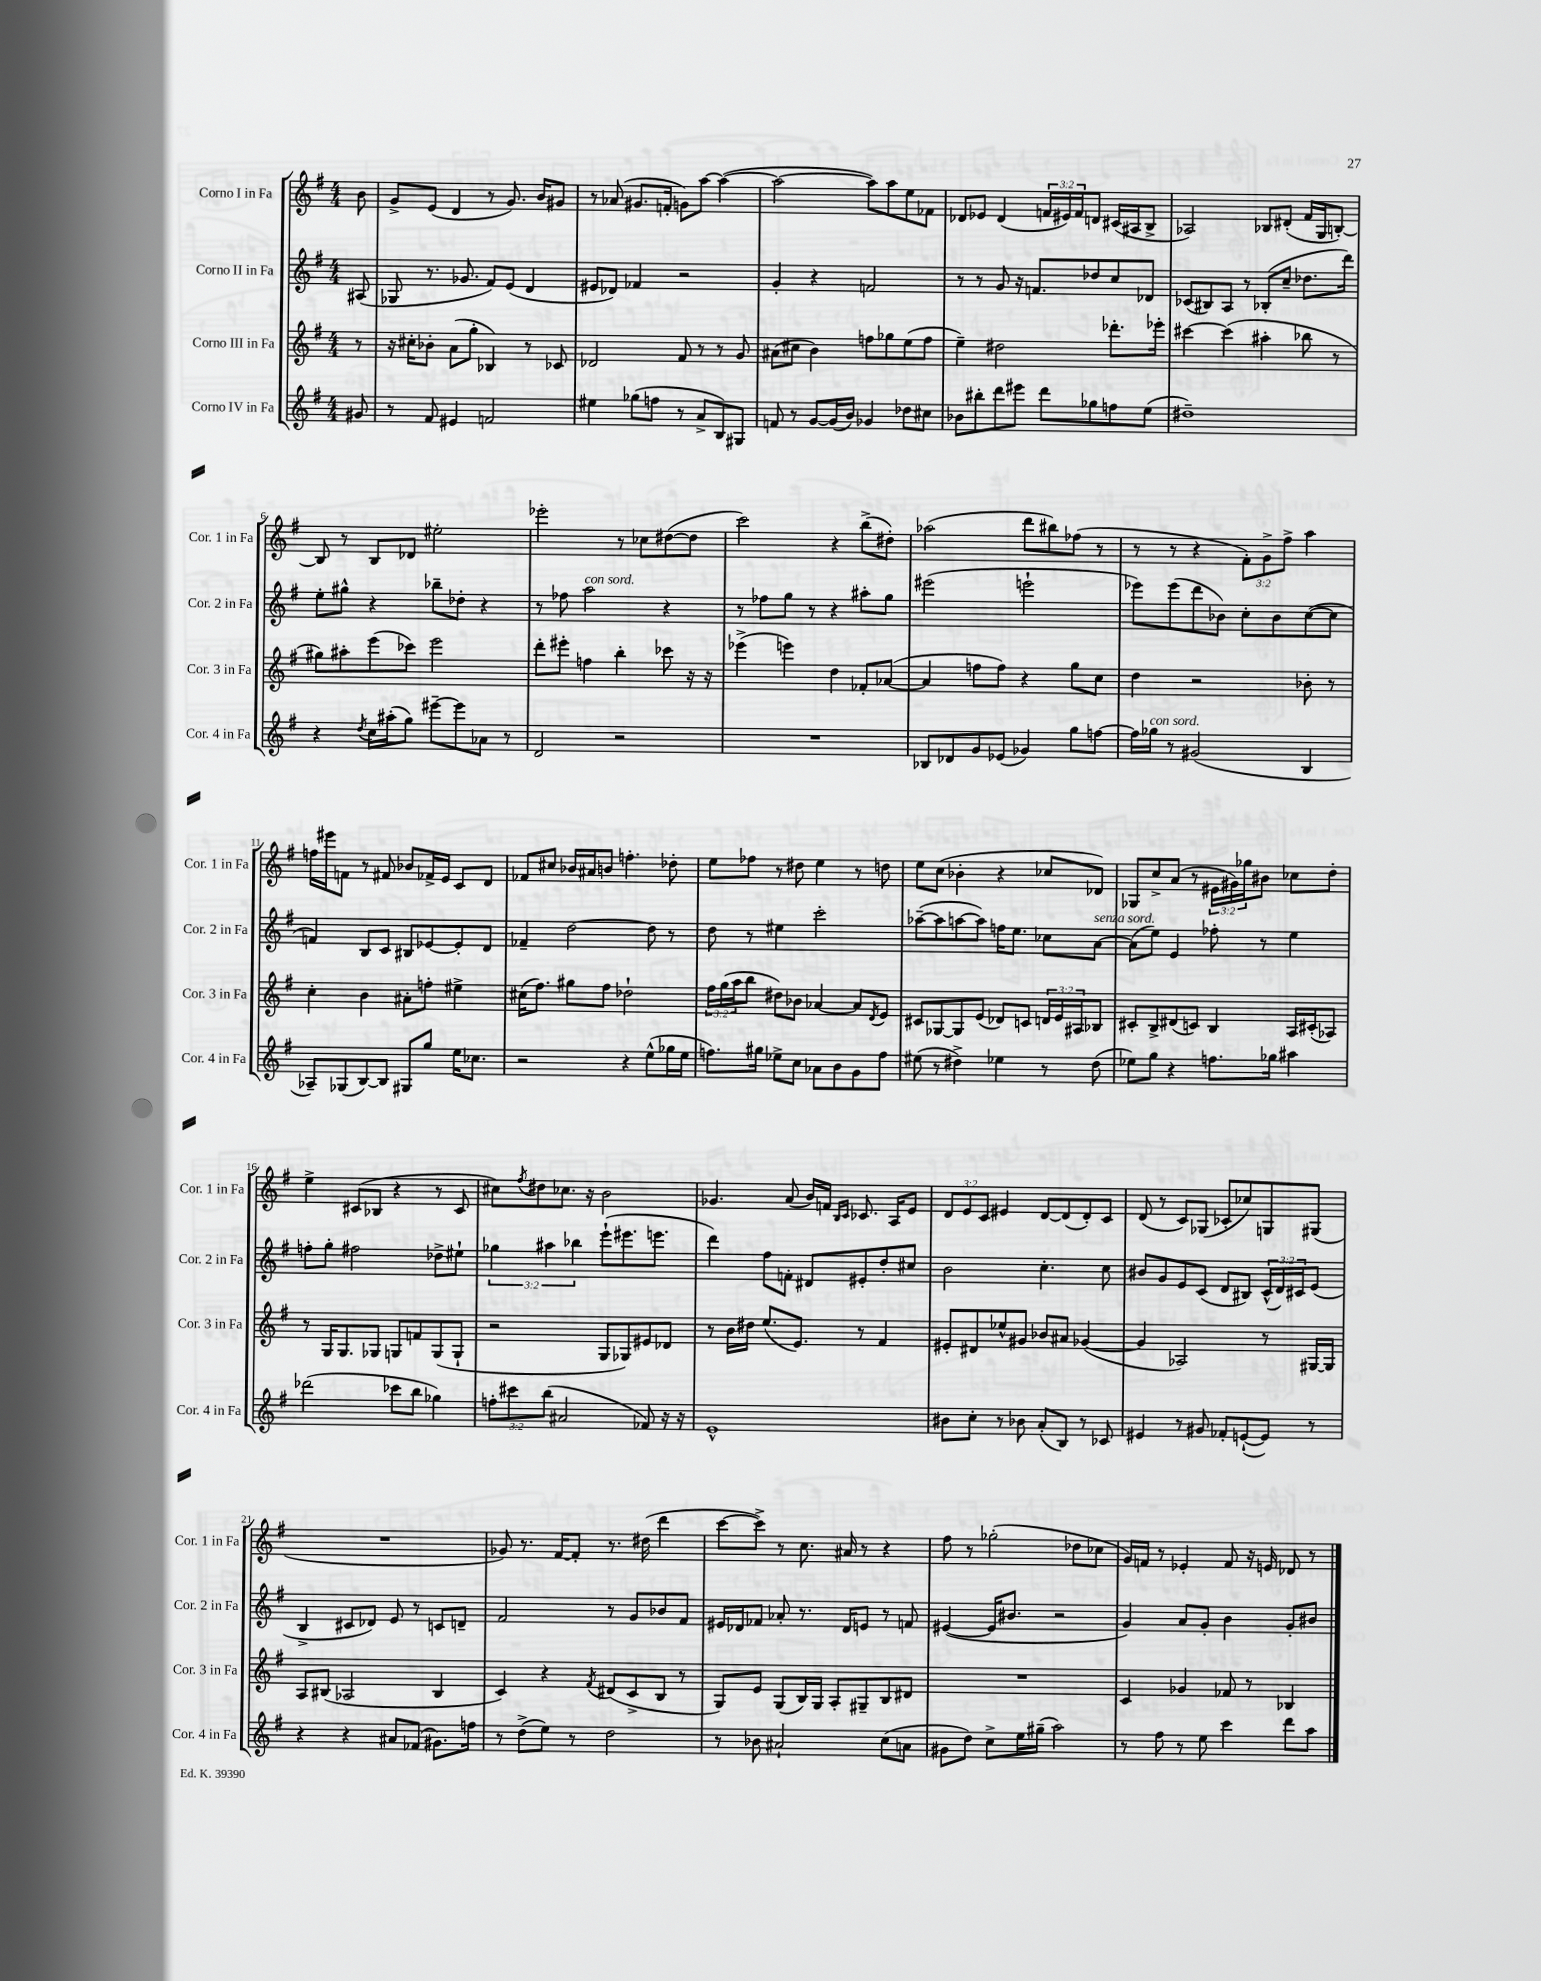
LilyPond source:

<<
\new StaffGroup <<
\new Staff = "s0" \with { instrumentName = "Corno I in Fa" shortInstrumentName = "Cor. 1 in Fa" } {
    \clef treble \key g \major \numericTimeSignature \time 4/4 \override Staff.TupletNumber.text = #tuplet-number::calc-fraction-text \partial 8
    b'8 |
    g'8-> e'8( d'4 r8 g'8.) b'16 gis'8 |
    r8 aes'8( gis'8. f'16-. g'8) a''8~ a''4~( |
    a''2~ a''8) a''8 e''8 fes'8 |
    des'8 ees'8 des'4( \tuplet 3/2 { f'16 eis'16) f'16 } d'8 cis'16( ais16 b8-> |
    aes2) bes8 dis'8-.( fis'16 g16 b8~-.) |
    b8 r8 b8 des'8 eis''2-. |
    ees'''2-. r8 ces''8 dis''8~( dis''8 |
    c'''2) r4 b''8->( dis''8-.) |
    aes''2( d'''8 bis''8) fes''8( r8 |
    r8 r8 r4 \tuplet 3/2 { fis'8-.) g'8-> fis''8-> } a''4 |
    f''16 eis'''16 f'8 r8 fis'8 bes'8 fes'16-> e'16 c'8 d'8 |
    fes'8 cis''8 bes'16 ais'16 b'8 f''4.-. des''8-. |
    e''8 fes''8 r8 dis''8 e''4 r8 d''8 |
    e''8 c''8( bes'4-. r4 ces''8 des'8) |
    ges8 c''8-> a'8( r8 \tuplet 3/2 { eis'16 gis'16) ges''16 } bis'8 ces''8 d''8-. |
    e''4-> cis'8( bes8 r4 r8 cis'8 |
    cis''8) \acciaccatura { fis''8 } dis''8 ces''8. r16 b'2 |
    ges'4. a'8( b'16) f'16 \grace { b16 c'16 } ces'8. a16 e'8 |
    \tuplet 3/2 { d'8 e'8 c'8 } eis'4 d'8~ d'8( d'8-.) c'8 |
    d'8( r8 c'8) ges8( ces'8-. ces''8) g8 gis8( |
    R1 |
    ges'8) r8. fis'16~ fis'8-. r8. dis''16( d'''4 |
    c'''8~ c'''8->) r8 c''8. ais'16 r8 r4 |
    fis''8 r8 ges''2-.( des''8 ces''8 |
    g'16) f'16 r8 ees'4-. f'8 r16 e'16 des'8 r8 \bar "|." |
}
\new Staff = "s1" \with { instrumentName = "Corno II in Fa" shortInstrumentName = "Cor. 2 in Fa" } {
    \clef treble \key g \major \numericTimeSignature \time 4/4 \override Staff.TupletNumber.text = #tuplet-number::calc-fraction-text \partial 8
    ais8( |
    ges8 r8. ges'8. fis'8) e'8( d'4 |
    eis'8 des'8) fes'4 r2 |
    g'4-. r4 f'2 |
    r8 r8 g'8 r16 f'8. des''8 c''8 des'8 |
    ces'8( bis8) a8 r8 bes8-.( c''8-- des''8. d'''16) |
    e''8-. gis''8-^ r4 bes''8-- des''8-. r4 |
    r8 fes''8 a''2^\markup { \italic "con sord." } r4 |
    r8 fes''8 g''8 r8 r4 ais''8-. g''8 |
    eis'''2( e'''2-! |
    ees'''8) ees'''8( d'''8 bes'8) c''8-. bes'8 c''8~( c''8 |
    f'4) b8 c'8 bis8 ees'8~ ees'8-. d'8 |
    fes'4-- d''2~ d''8 r8 |
    d''8 r8 eis''4 c'''2-. |
    aes''8~--( aes''8 a''8~ a''8) f''16 e''8. ces''8 a'8~^\markup { \italic "senza sord." } |
    a'8( e''8) e'4 fes''8-. r8 e''4 |
    f''8-. g''8-. fis''2 des''8-> eis''8-! |
    \tuplet 3/2 { ges''4 ais''4 bes''4 } e'''8-!( eis'''8. e'''8. |
    d'''4) fis''8 f'8-. dis'8 eis'8-. d''8-. cis''8 |
    b'2 c''4.-. c''8 |
    bis'8 g'8 e'8 c'8( d'8 bis8) \tuplet 3/2 { c'16-^( d'16) cis'16 } e'8( |
    b4-> cis'8 des'8) e'8 r8 c'8 d'8-- |
    fis'2 r8 g'8 bes'8 fis'8 |
    eis'16 des'16 fes'8 aes'8-. r8. des'16 e'8 r8 f'8 |
    eis'4~( eis'16 bis'8. r2 |
    g'4) a'8 g'8-. b'4 g'8-. bis'8 \bar "|." |
}
\new Staff = "s2" \with { instrumentName = "Corno III in Fa" shortInstrumentName = "Cor. 3 in Fa" } {
    \clef treble \key g \major \numericTimeSignature \time 4/4 \override Staff.TupletNumber.text = #tuplet-number::calc-fraction-text \partial 8
    r8 |
    r16 cis''16-. bes'8-. a'8( g''8-. bes4) r8 ces'8 |
    des'2 fis'8 r8 r8 g'8 |
    ais'8( cis''8 b'4) f''8 ges''8 e''8( f''8 |
    e''4--) dis''2 des'''8.-. ees'''16-. |
    cis'''4~ cis'''4( ais''4-. bes''8 r8 |
    gis''8) ais''8-. e'''8( ces'''8) e'''2 |
    d'''8-. eis'''8-. f''4 b''4-. ces'''8 r16 r16 |
    ees'''4->( e'''4) d''4 fes'8-. aes'8~( |
    aes'4 f''8 f''8) r4 g''8 c''8 |
    d''4 r2 bes'8-. r8 |
    c''4-. b'4 ais'8-. f''8-. eis''4-> |
    cis''16( fis''8.) gis''8 fis''8 des''2-! |
    \tuplet 3/2 { fis''16 g''16( a''16 } b''8 dis''8) bes'8 aes'4~ aes'8 \acciaccatura { d'8 } e'8 |
    cis'8 ges8~ ges8 e'8( des'8) c'8 \tuplet 3/2 { d'16 e'16 ais16 } bes8 |
    cis'8-. b8-> dis'8( c'8) b4 a16 cis'16-.( aes8) |
    r8 g16 g8. ges8 g8 f'8 g8( g8-! |
    r2 g8 ges8) eis'8 des'8 |
    r8 b'16 dis''16 e''8.( e'8.) r8 fis'4 |
    eis'8-. dis'8 ees''8-^ gis'8 bes'8 ais'8 ges'4~( |
    ges'4 aes2) r8 gis16~ gis16 |
    a8 bis8( aes2 bis4 |
    c'4) r4 \acciaccatura { fis'8 } dis'8( c'8-> b8 r8 |
    g8) e'8 g8( b16) g16 a8-. gis8-- b8 dis'8 |
    R1 |
    c'4 ges'4 fes'8 r8 bes4 \bar "|." |
}
\new Staff = "s3" \with { instrumentName = "Corno IV in Fa" shortInstrumentName = "Cor. 4 in Fa" } {
    \clef treble \key g \major \numericTimeSignature \time 4/4 \override Staff.TupletNumber.text = #tuplet-number::calc-fraction-text \partial 8
    gis'8 |
    r8 fis'8 eis'4 f'2 |
    eis''4 ges''8( f''8 r8 a'8-> b8) gis8 |
    f'8 r8 g'8~ g'16( b'16) ges'4 des''8 cis''8 |
    bes'8 bis''8-. d'''8 eis'''8 d'''8 ges''8 f''8 e''8( |
    dis''1--) |
    r4 \acciaccatura { d''8 } c''16 ais''16-.( g''8) eis'''8~-- eis'''8 aes'8 r8 |
    d'2 r2 |
    R1 |
    bes8 des'8 g'8 ees'8( ges'4) g''8 f''8~ |
    f''16 ges''16^\markup { \italic "con sord." } r8 gis'2( b4 |
    aes8--) ges8( b8~) b8 gis8 g''8 e''16 ces''8. |
    r2 r4 e''8-^( ges''16 e''16 |
    f''8.) gis''16 ees''8-> c''8 aes'8 b'8 g'8 f''8 |
    eis''8( r8 dis''4->) ees''4 r8 dis''8( |
    ees''8) g''8 r4 f''8. ges''16 ais''4 |
    des'''2( ces'''8 b''8 ges''4) |
    \tuplet 3/2 { f''8-. cis'''8 b''8( } ais'2 fes'8) r16 r16 |
    e'1-^ |
    bis'8 c''8-. r8 bes'8 a'8-.( b8) r8 ces'8 |
    eis'4 r8 gis'8 fes'8-. e'8~-!( e'8) r8 |
    r4 r4 ais'8 fes'8( gis'8.) f''16 |
    r8 d''8->( e''8) r8 d''2 |
    r8 bes'8 ais'2-! c''8( a'8 |
    gis'8 d''8) c''8-> e''16 gis''16--( a''2) |
    r8 fis''8 r8 e''8 c'''4 d'''8 a''8 \bar "|." |
}
>>
>>
